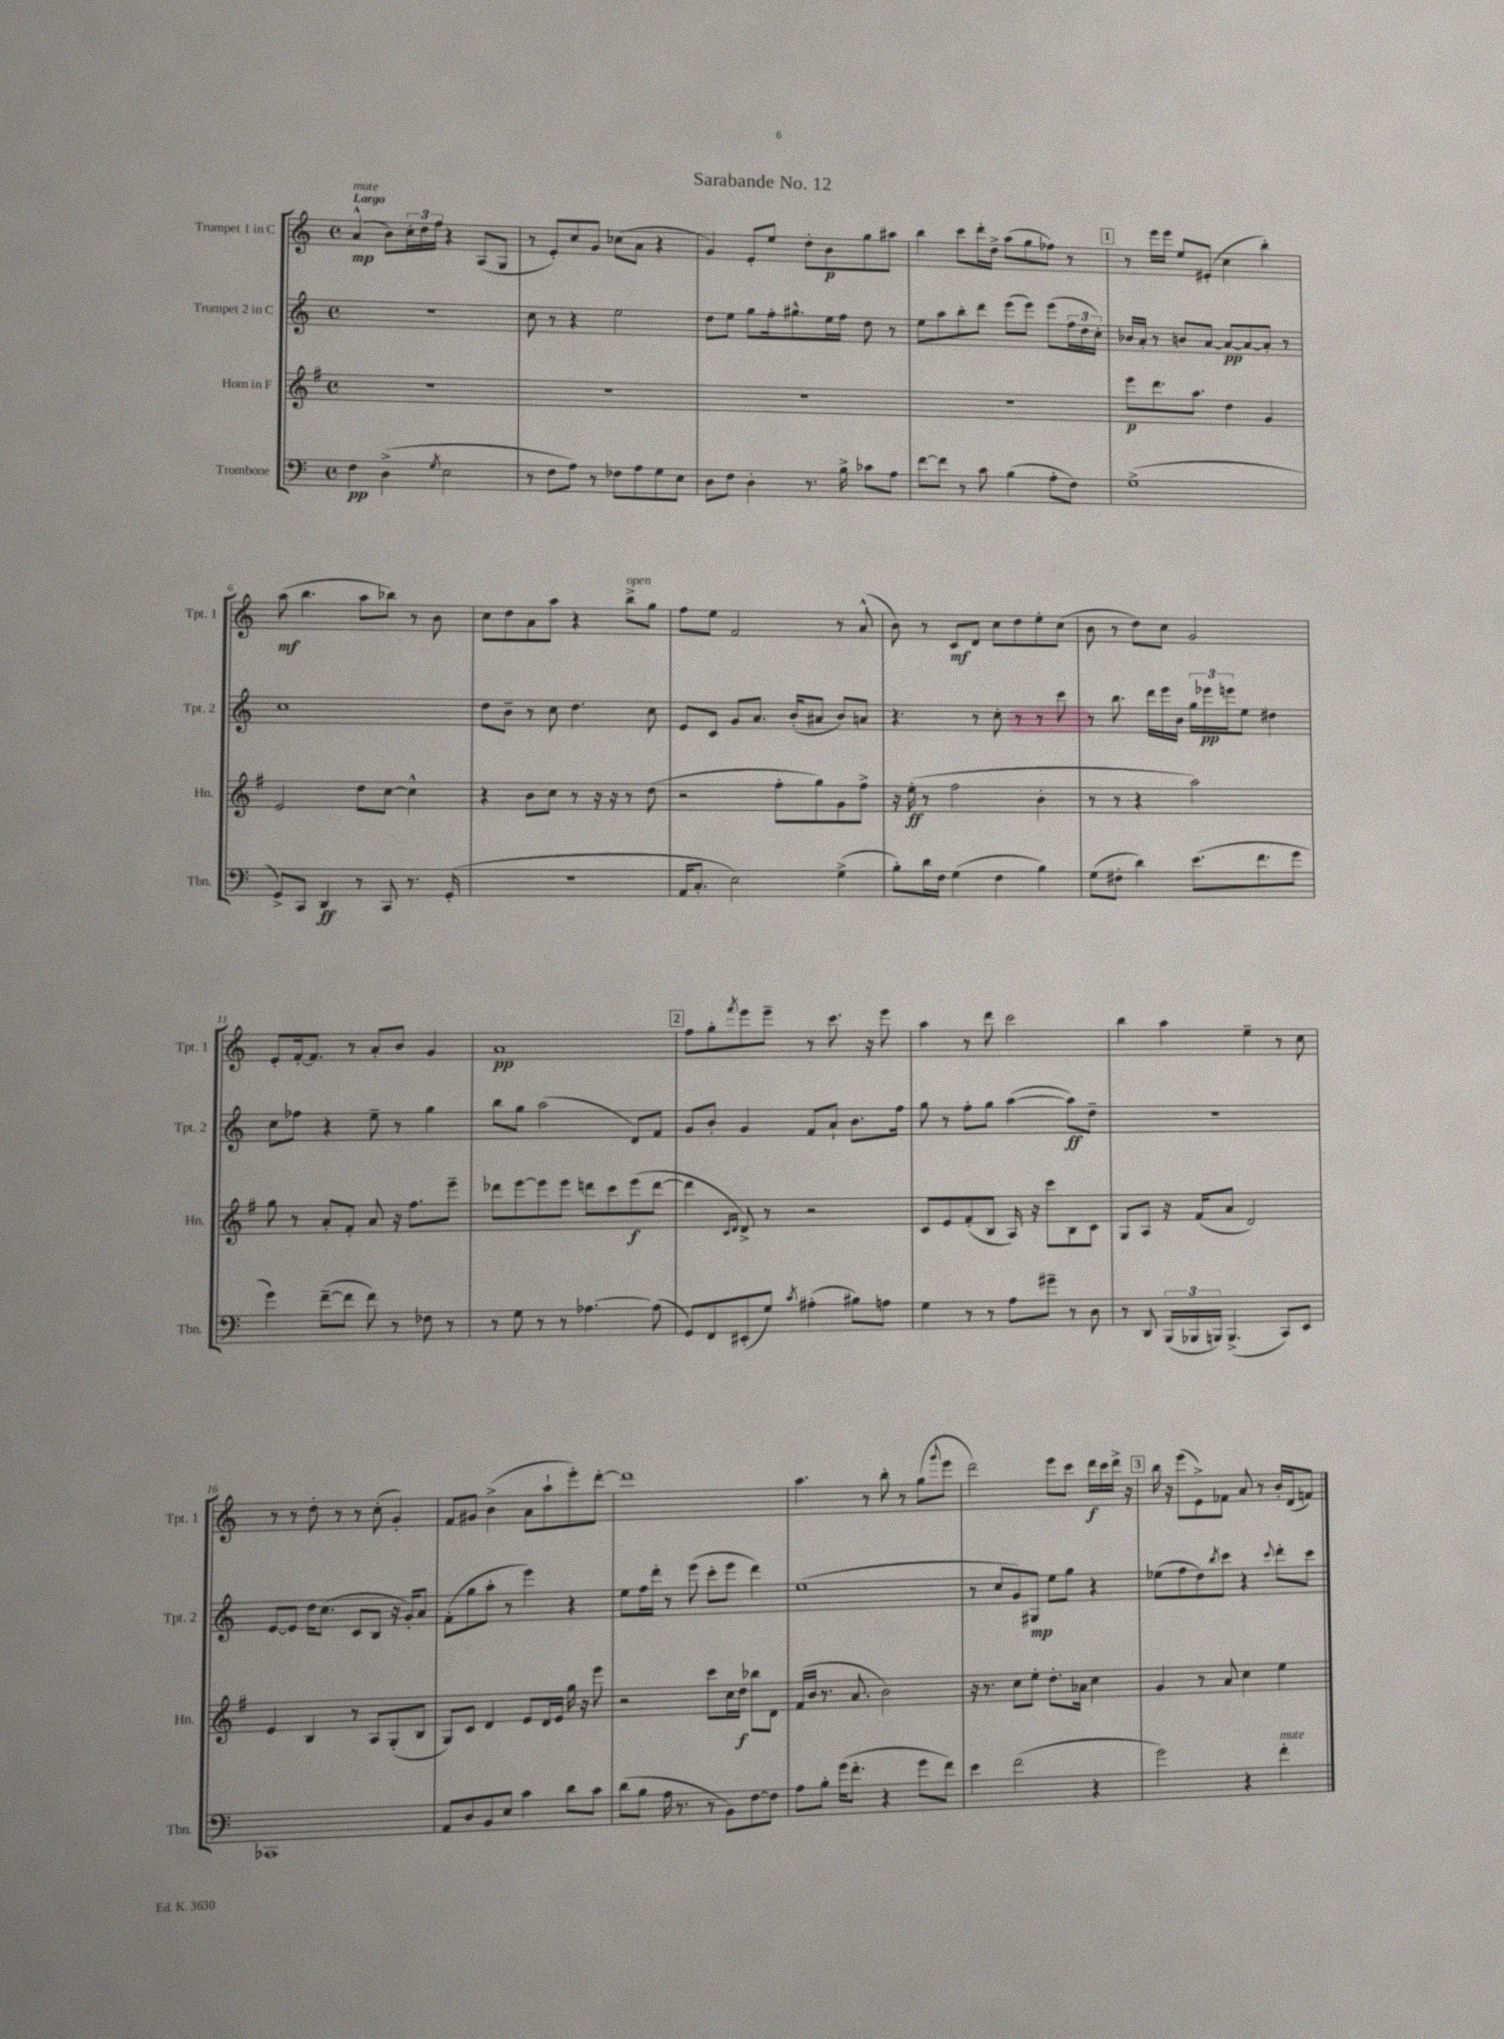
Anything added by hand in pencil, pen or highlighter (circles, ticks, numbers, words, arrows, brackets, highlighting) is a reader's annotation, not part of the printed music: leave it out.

**kern	**kern	**kern	**kern
*staff4	*staff3	*staff2	*staff1
*clefF4	*clefG2	*clefG2	*clefG2
*k[]	*k[f#]	*k[]	*k[]
*M4/4	*M4/4	*M4/4	*M4/4
*met(c)	*met(c)	*met(c)	*met(c)
4F\	1r	1r	(4a^^/
(4D^\	.	.	8b\L)
.	.	.	24cc'\L
.	.	.	24dd\
.	.	.	24ff\JJ
8qG/	.	.	.
2E\	.	.	4r
.	.	.	(8A/L
.	.	.	8G/J
=	=	=	=
8r	1r	8cc\	8r
8F\L	.	8r	8e'/L)
8A\J)	.	4r	8cc/
8r	.	.	8g/J
8F-\L	.	2ee\	(8cc-\L
8A\	.	.	8a\J
8G\	.	.	4r
8E\J	.	.	.
=	=	=	=
8D\L	1r	8dd\L	4g/)
8F\J	.	8ee\J	.
4D'\	.	8gg\L	8e'/L
.	.	16ff'\k	8ee/J
.	.	8.gg#^^\	.
8.r	.	.	8dd'\L
.	.	16ee\L	8b\
16B^\	.	16ff\JJ	.
8c-\L	.	8dd\	8gg\
8A\J	.	8r	8aa#\J
=	=	=	=
[8f\L	1r	8ee\L	4bb\
8f\]J	.	8aa\	.
8r	.	8bb'\	8ccc\L
8c\	.	8ddd\J	16ddd'\L
.	.	.	16dd^\JJ
(4B\	.	(8eee\L	(8aa\L
.	.	8eee\J)	8gg\
8A'\L	.	(8eee\L	8ff-\J)
8F\J)	.	24ff\L	8r
.	.	24dd\	.
.	.	24cc'\JJ)	.
=	=	=	=
(1G^	8eee\L	16b-/LL	8r
.	.	16a'/JJ	.
.	8.ddd\	8r	16eee\LL
.	.	.	16eee\JJ
.	.	8b/L	8ee/L
.	8.aa\J	.	.
.	.	[8a/J	(8e#'/J
.	4dd\	8a/_L	4cc\
.	.	8a/_	.
.	4g/	8a'/]J	4bb'\)
.	.	8r	.
=	=	=	=
8GG^/L)	2e/	1cc	(8aa\
8CC/J	.	.	4.bb\
4DD/	.	.	.
8r	8dd\L	.	8aa\L
8CC/	[8cc\J	.	8bb-\J)
8.r	4cc^^\]	.	8r
.	.	.	8b\
(16GG'/	.	.	.
=	=	=	=
1r	4r	8dd\L	8cc\L
.	.	8b~\J	8dd\
.	8b\L	8r	8a\
.	8cc\J	8cc\	8aa\J
.	8r	4.dd\	4r
.	16r	.	.
.	16r	.	.
.	8r	.	8bb^\L
.	(8dd\	8cc\	8gg\J
=	=	=	=
16AA/LK	2r	8e/L	8ff\L
8.C'/J	.	.	.
.	.	8c/J	8ee\J
2E\)	.	8g/L	2f/
.	.	8.a/J	.
.	8ff#'\L	.	.
.	.	(16b'/LK	.
.	8gg\)	8a#/J	.
(4G^\	8g\	8b/L)	8r
.	8ff#^\J	8a/J	(8a^^/
=	=	=	=
8B'\L)	16r	4.r	8b\)
.	(16ee'\	.	.
16d\L	8r	.	8r
16F\JJ	.	.	.
(4G\	2ff#\	.	8c/L
.	.	8r	8d/J
4F\	.	8cc'\	8cc\L
.	.	8r	8dd\
4B\)	4b'\	8r	8ee'\
.	.	8ccc\	(8cc\J
=	=	=	=
(8G\L	8r	8r	8b\
8F#'\J	8r	8.bb\	8r
4d\)	4r	.	8dd\L)
.	.	16ddd\LL	.
.	.	16eee\	8cc\J
.	.	16b\JJ	.
(8.e\L	2aa\)	24gg\LL	2g/
.	.	24eee-\	.
.	.	24eee\J	.
.	.	8ee\J	.
8.f\	.	.	.
.	.	4dd#\	.
8g\J	.	.	.
=	=	=	=
4g\)	8gg\	8cc\L	8e'/L
.	8r	8ff-\J	[16f'/k
.	.	.	8.f/]J
([8f~\L	8a'/L	4r	.
8f\]J	8f#'/J	.	8r
8f\)	8a/	8ee~\	8a'/L
8r	16r	8r	8b/J
.	8.ff#\L	.	.
8F-\	.	4gg\	4g/
8r	8eee~\J	.	.
=	=	=	=
8r	8ddd-\L	8bb\L	1a
8G\	[8eee\	8gg\J	.
8r	8eee\]	(2aa\	.
8r	8eee\J	.	.
[4.A-\	8ddd\L	.	.
.	8ccc\	.	.
.	(8eee\	8d/L)	.
(8A-\]	[8ddd\J	8f/J	.
=	=	=	=
8GG/L)	4ddd\]	8g/L	8ff\L
8FF/	.	8b'/J	8gg'\
.	16qqc/LL	.	.
.	16qqd/JJ	.	8qfff/
(8EE#'/	8d^/)	4g/	8eee\
8G/J)	8r	.	8eee~\J
8qc/	.	.	.
(4A#'\	2r	8f/L	8r
.	.	8a`/J	8.ccc\
8B#\L)	.	8.b\L	.
.	.	.	16r
8A\J	.	.	8eee\
.	.	16ff\Jk	.
=	=	=	=
4G\	8c/L	8gg\	4aa\
.	8e/	8r	.
8r	(8f#'/	8ff'\L	8r
8r	8B/J	8gg\J	8ddd\
8A\L	16A/)	([4aa\	2ccc\
.	16r	.	.
8g#~\J	8ccc\L	.	.
8r	8B\	8aa\]L)	.
8D\	8c\J	8dd~\J	.
=	=	=	=
8r	8G/L	1r	4bb\
8DD/	8A/J	.	.
(24BBB/LL	16r	.	4aa\
24BBB-/	.	.	.
.	(16f#/LK	.	.
24BBB/JJ)	.	.	.
(4.BBB^/	8a/J	.	.
.	2d/)	.	4ee~\
8CC/L)	.	.	8r
8EE/J	.	.	8cc\
=	=	=	=
1CC-	4e/	[8e/L	8r
.	.	8e/]J	8r
.	4B/	16dd\LK	8dd'\
.	.	(8.cc\J	.
.	.	.	8r
.	8r	8c/L	8r
.	8A/L	8B/J	(8cc'\
.	(8G'/	16r	4g'/)
.	.	16g'/LK)	.
.	8B/J	8a/J	.
=	=	=	=
8AA/L	8G/L)	(8f'\L	8f/L
8D/	8c/J	8gg\	8g#/J
8BB/	4d/	8aa'\J	(4b^\
8E/J	.	8r	.
4c\	8e/L	4eee\)	8a\L
.	16d/L	.	8aa`\
.	16e/JJ	.	.
8d\L	16gg\	4r	8eee'\)
.	16r	.	.
8c\J	8eee\	.	[8ddd'\J
=	=	=	=
(8d\L	2r	8ee\L	1ddd]
8B\J	.	16ff\L	.
.	.	16ddd'\JJ	.
16A\	.	8r	.
8.r	.	.	.
.	.	(8eee\	.
8r	8ccc\L	8ccc'\L	.
8BB\L)	16cc\L	8eee\J	.
.	16dd\JJ	.	.
[8F\	8bb-\L	4ddd\)	.
8F\]J	8d\J	.	.
=	=	=	=
8A\L	(16f#/LL	(1ee	4.aa\
.	16b/JJ	.	.
8B'\J	8.r	.	.
(16g\LK	.	.	.
8.f'\J	8.a/	.	.
.	.	.	8r
4r	2b\)	.	8bb'\
.	.	.	8r
8g\L	.	.	(8gg\L
.	.	.	8qqggg/
8f\J)	.	.	8eee\J
=	=	=	=
4e\	16r	8r	2ddd\)
.	8.r	.	.
.	.	8cc/L	.
(2f\	8cc\L	8g/)	.
.	8ee'\J	8G#/J	.
.	8.dd'\L	8ee\L	8eee\L
.	.	8gg\J	8ccc\J
.	16a-\Jk	.	.
4r	4cc\	4r	16ddd\LL
.	.	.	16ccc\
.	.	.	16ddd^\JJ
.	.	.	16r
=	=	=	=
2g\)	4g/	(8ee-\L	16bb\
.	.	.	16r
.	.	8ff\	(8eee\L
.	8r	8dd\)	8e^\)
.	.	8qbb/	.
.	8a/	8ccc\J	8f-\J
4r	4cc\	4r	8a/
.	.	.	8r
.	.	8qqccc/	.
4f'\	4ee\	8ddd'\L	16b'/LL
.	.	.	(16d/J
.	.	8ccc\J	8f/J)
==	==	==	==
*-	*-	*-	*-
